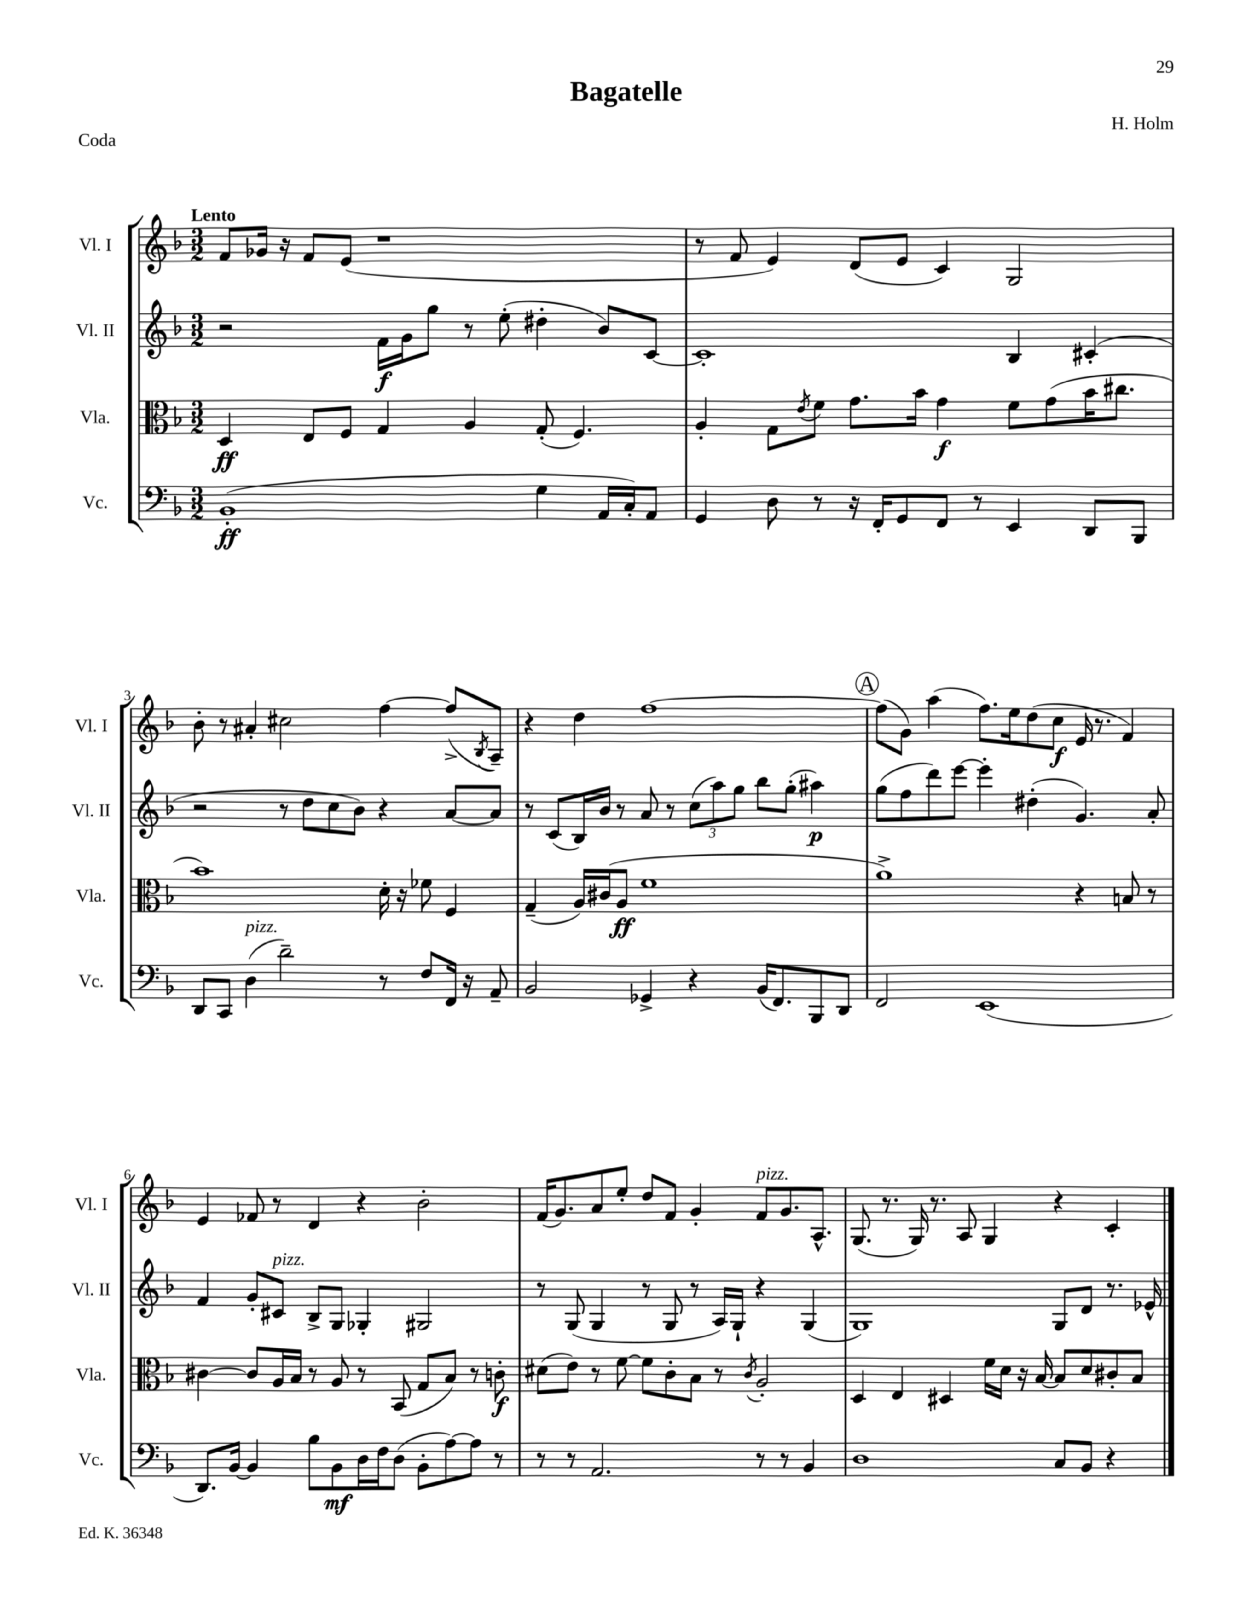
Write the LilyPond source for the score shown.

\header { title = "Bagatelle" composer = "H. Holm" piece = "Coda" }
<<
\new StaffGroup <<
\new Staff = "s0" \with { instrumentName = "Vl. I" shortInstrumentName = "Vl. I" } {
    \clef treble \key f \major \numericTimeSignature \time 3/2 \tempo "Lento"
    f'8 ges'16 r16 f'8 e'8( r1 |
    r8 f'8 e'4) d'8( e'8 c'4) g2 |
    bes'8-. r8 ais'4-. cis''2 f''4~ f''8->( \acciaccatura { bes8 } a8--) |
    r4 d''4 f''1~ |
    \mark \markup { \circle "A" } f''8( g'8) a''4( f''8.) e''16 d''8( c''8\f e'16 r8. f'4) |
    e'4 fes'8 r8 d'4 r4 bes'2-. |
    f'16( g'8.) a'8 e''8-. d''8 f'8 g'4-. f'8^\markup { \italic "pizz." } g'8. a8.-^ |
    g8.( r8. g16) r8. a8 g4 r4 c'4-. \bar "|." |
}
\new Staff = "s1" \with { instrumentName = "Vl. II" shortInstrumentName = "Vl. II" } {
    \clef treble \key f \major \numericTimeSignature \time 3/2
    r2 f'16\f g'16 g''8 r8 e''8-.( dis''4-. bes'8) c'8~ |
    c'1-. bes4 cis'4-.( |
    r2 r8 d''8 c''8 bes'8) r4 a'8~ a'8 |
    r8 c'8( bes16) bes'16 r8 a'8 r8 \tuplet 3/2 { c''8( a''8) g''8 } bes''8 g''8-.( ais''4\p) |
    \mark \markup { \circle "A" } g''8( f''8 d'''8) e'''8~ e'''4-. dis''4-.( g'4.) a'8-. |
    f'4 g'8-. cis'8^\markup { \italic "pizz." } bes8-> g8 ges4-. gis2 |
    r8 g8( g4 r8 g8 r8 a16) g16-! r4 g4( |
    g1) g8 d'8 r8. ees'16-^ \bar "|." |
}
\new Staff = "s2" \with { instrumentName = "Vla." shortInstrumentName = "Vla." } {
    \clef alto \key f \major \numericTimeSignature \time 3/2
    d4\ff e8 f8 g4 a4 g8-.( f4.) |
    a4-. g8 \acciaccatura { e'8 } f'8 g'8. bes'16 g'4\f f'8 g'8( bes'16 cis''8. |
    bes'1) d'16-. r16 fes'8 f4 |
    g4--( a16) cis'16( a8\ff f'1 |
    \mark \markup { \circle "A" } a'1->) r4 b8 r8 |
    cis'4~ cis'8 a16 bes16 r8 a8 r8 bes,8( g8 bes8) r8 c'8-.\f |
    dis'8( e'8) r8 f'8~ f'8 c'8-. bes8 r8 \acciaccatura { c'8 } a2-. |
    d4 e4 dis4 f'16 d'16 r16 bes16~ bes8 d'8 cis'8-. bes8 \bar "|." |
}
\new Staff = "s3" \with { instrumentName = "Vc." shortInstrumentName = "Vc." } {
    \clef bass \key f \major \numericTimeSignature \time 3/2
    bes,1-.\ff( g4 a,16 c16-.) a,8 |
    g,4 d8 r8 r16 f,16-. g,8 f,8 r8 e,4 d,8 bes,,8 |
    d,8 c,8 d4^\markup { \italic "pizz." }( d'2--) r8 f8 f,16 r16 a,8-- |
    bes,2 ges,4-> r4 bes,16( f,8.) bes,,8 d,8 |
    \mark \markup { \circle "A" } f,2 e,1( |
    d,8.) bes,16~ bes,4 bes8 bes,8\mf d16 f16 d8( bes,8-. a8~) a8 r8 |
    r8 r8 a,2. r8 r8 bes,4 |
    d1 c8 bes,8 r4 \bar "|." |
}
>>
>>
